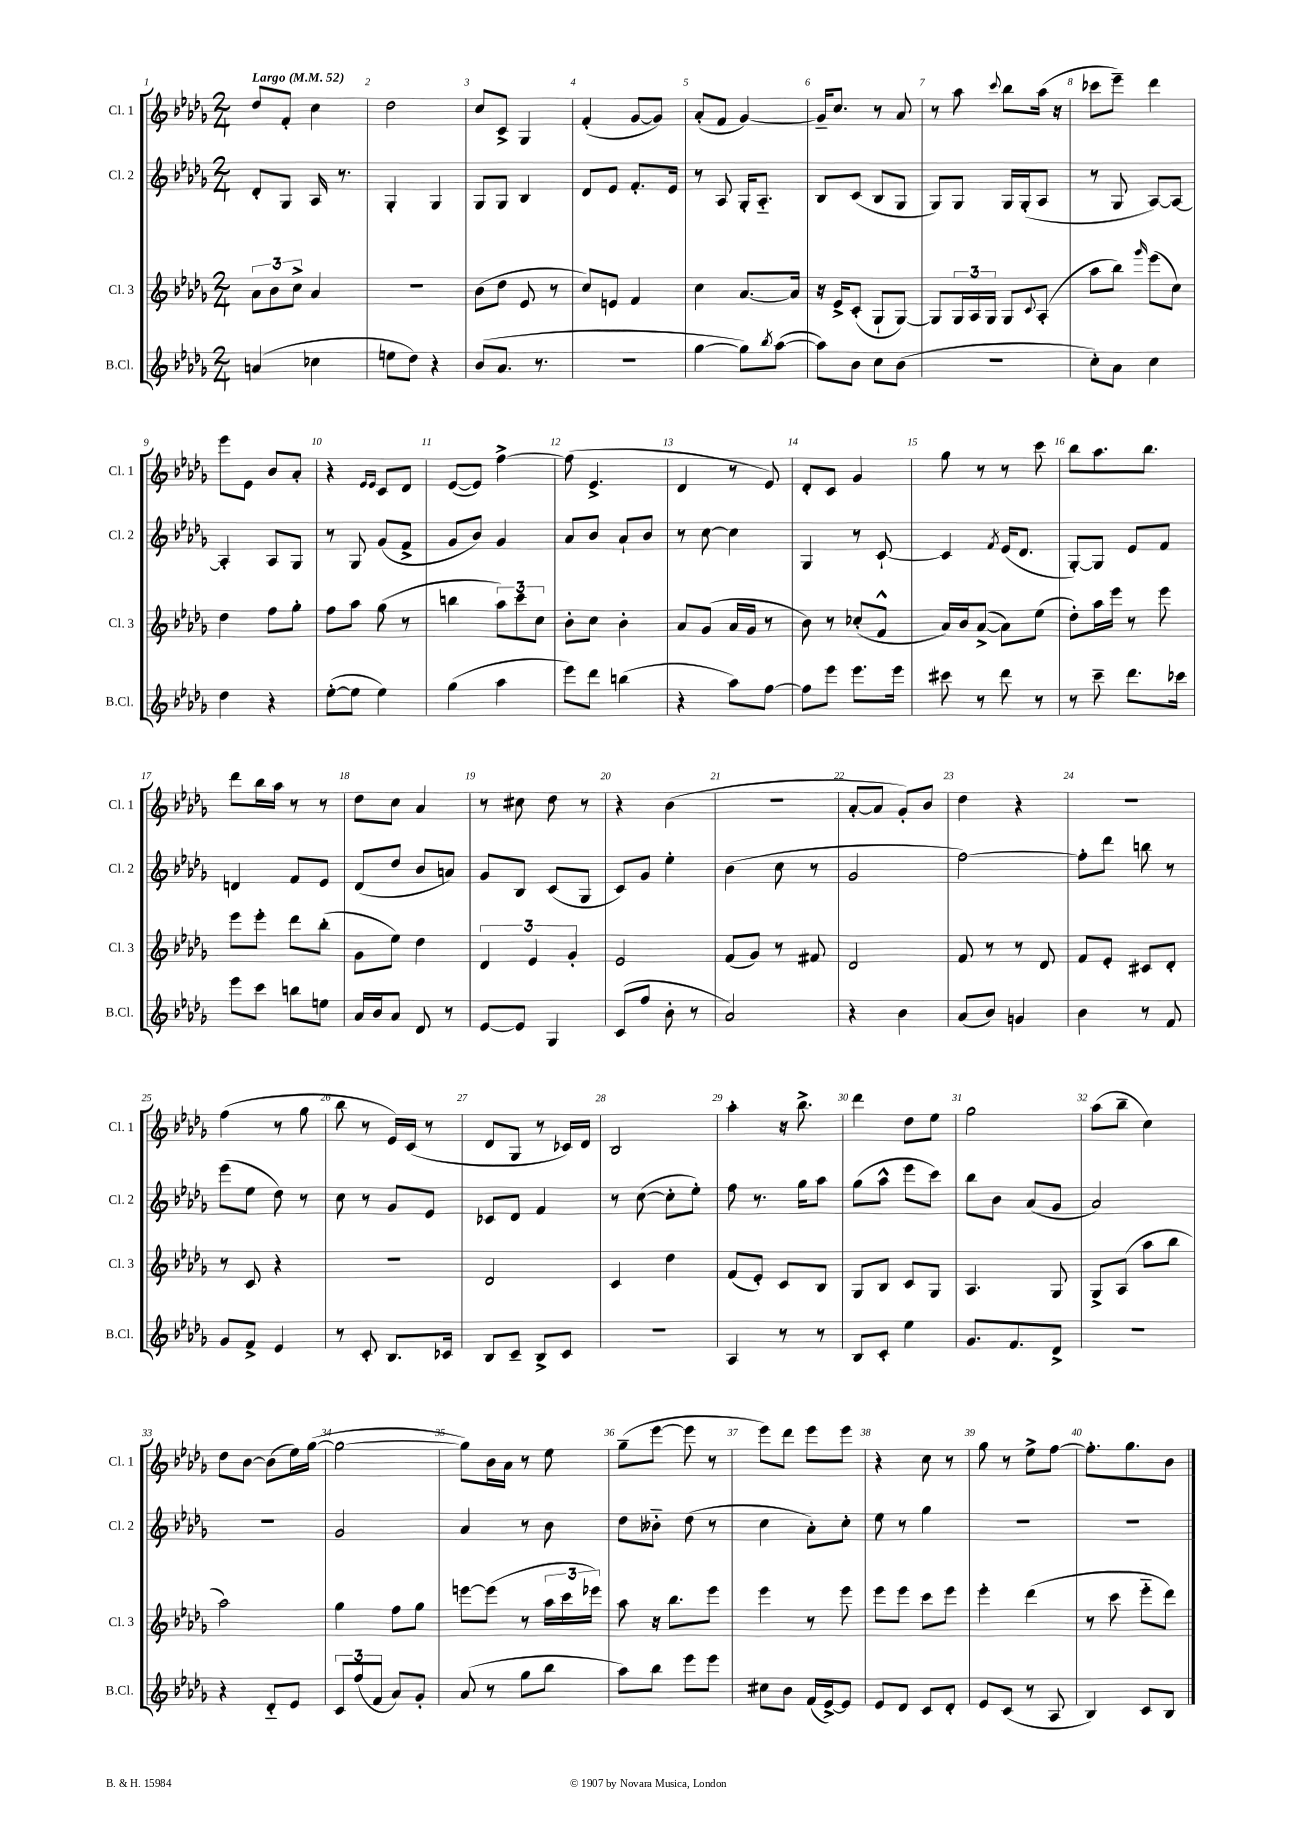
<<
\new StaffGroup <<
\new Staff = "s0" \with { instrumentName = "Cl. 1" shortInstrumentName = "Cl. 1" } {
    \clef treble \key des \major \numericTimeSignature \time 2/4 \tempo "Largo" 4 = 52
    des''8 f'8-. c''4 |
    des''2 |
    c''8 c'8-> ges4 |
    f'4-.( ges'8~ ges'8) |
    aes'8-.( f'8 ges'4~) |
    ges'16-- c''8. r8 aes'8 |
    r8 aes''8 \appoggiatura { c'''8 } bes''8 aes''16( r16 |
    ces'''8 ees'''8--) des'''4 |
    ees'''8 ees'8 bes'8 aes'8-. |
    r4 \grace { ees'16 ees'16 } c'8 des'8 |
    ees'8~( ees'8) f''4~-> |
    f''8( ees'4.-> |
    des'4 r8 ees'8) |
    des'8-. c'8 ges'4 |
    ges''8 r8 r8 c'''8 |
    bes''8 aes''8. bes''8. |
    des'''8 bes''16 aes''16 r8 r8 |
    des''8 c''8 aes'4 |
    r8 cis''8 des''8 r8 |
    r4 bes'4( |
    R2 |
    aes'8~-. aes'8 ges'8-.) bes'8 |
    des''4 r4 |
    r2 |
    f''4( r8 ges''8 |
    bes''8 r8 ees'16) c'16( r8 |
    des'8 ges8 r8 ces'16) des'16 |
    bes2 |
    aes''4-. r16 bes''8.-> |
    des'''4 des''8 ees''8 |
    ges''2 |
    aes''8( bes''8-- c''4) |
    des''8 bes'8~ bes'8( ees''16) ges''16~( |
    ges''2~ |
    ges''8) bes'16 aes'16 r8 ees''8 |
    ges''8--( ees'''8~ ees'''8 r8 |
    ees'''8) des'''8 ees'''8 ees'''8 |
    r4 c''8 r8 |
    ges''8 r8 ees''8-> f''8~ |
    f''8.-. ges''8. bes'8 \bar "|." |
}
\new Staff = "s1" \with { instrumentName = "Cl. 2" shortInstrumentName = "Cl. 2" } {
    \clef treble \key des \major \numericTimeSignature \time 2/4
    des'8-. ges8 aes16 r8. |
    ges4-. ges4 |
    ges8 ges8 bes4 |
    des'8 ees'8 f'8.-. ees'16 |
    r8 aes8 ges16-. aes8.-_ |
    bes8 c'8( bes8 ges8 |
    ges8) ges8 ges16 ges16-.( aes8 |
    r8 ges8 aes8~) aes8~ |
    aes4-. aes8 ges8 |
    r8 ges8 ges'8( f'8-> |
    ges'8 bes'8) ges'4 |
    aes'8 bes'8 aes'8-! bes'8 |
    r8 c''8~ c''4 |
    ges4 r8 c'8~-! |
    c'4 \acciaccatura { f'8 } ees'16( des'8. |
    ges8~-.) ges8 ees'8 f'8 |
    d'4 f'8 ees'8 |
    des'8( des''8 bes'8 a'8) |
    ges'8 bes8 c'8( ges8 |
    c'8) ges'8 ees''4-. |
    bes'4( c''8 r8 |
    ges'2 |
    f''2~) |
    f''8-. des'''8 b''8 r8 |
    ees'''8( ees''8 des''8) r8 |
    c''8 r8 ges'8 ees'8 |
    ces'8 des'8 f'4 |
    r8 c''8~( c''8-. ees''8-.) |
    f''8 r8. ges''16 aes''8 |
    ges''8( aes''8-^ ees'''8 c'''8) |
    bes''8 bes'8 aes'8( ges'8 |
    aes'2) |
    R2 |
    ges'2 |
    aes'4 r8 bes'8 |
    des''8 beses'8-_ des''8( r8 |
    c''4 aes'8-.) c''8-. |
    ees''8 r8 ges''4 |
    R2 |
    R2 \bar "|." |
}
\new Staff = "s2" \with { instrumentName = "Cl. 3" shortInstrumentName = "Cl. 3" } {
    \clef treble \key des \major \numericTimeSignature \time 2/4
    \tuplet 3/2 { aes'8 bes'8 c''8-> } aes'4 |
    r2 |
    bes'8( des''8 ees'8 r8 |
    c''8) e'8 f'4 |
    c''4 aes'8.~ aes'16 |
    r16 ees'16-> c'8-.( ges8-! ges8~) |
    ges8 \tuplet 3/2 { ges16 aes16 ges16 } ges8 \appoggiatura { c'8 } aes8-.( |
    aes''8 bes''8) \grace { ges'''16 } ees'''8( c''8) |
    des''4 f''8 ges''8-. |
    f''8 aes''8 ges''8( r8 |
    b''4 \tuplet 3/2 { aes''8) c'''8 c''8 } |
    bes'8-. c''8 bes'4-. |
    aes'8 ges'8( aes'16 ges'16 r8 |
    bes'8) r8 ces''8-.( f'8-^ |
    aes'16) bes'16 aes'8~->( aes'8) ees''8( |
    des''8-.) aes''16 ees'''16 r8 ees'''8 |
    ees'''8 ees'''8-. des'''8 bes''8-.( |
    ges'8 ees''8) des''4 |
    \tuplet 3/2 { des'4 ees'4 ges'4-. } |
    ees'2 |
    f'8( ges'8) r8 fis'8 |
    des'2 |
    f'8 r8 r8 des'8 |
    f'8 ees'8-. cis'8 des'8-. |
    r8 c'8 r4 |
    R2 |
    des'2 |
    c'4 des''4 |
    f'8( ees'8-.) c'8 bes8 |
    ges8 bes8 c'8 ges8 |
    aes4. ges8 |
    ges8-> aes8( aes''8 bes''8 |
    aes''2) |
    ges''4 f''8 ges''8 |
    e'''8~ e'''8( r8 \tuplet 3/2 { aes''16 c'''16 ees'''16) } |
    aes''8 r16 bes''8. ees'''8 |
    ees'''4 r8 ees'''8 |
    ees'''8 ees'''8 c'''8 ees'''8 |
    ees'''4-. des'''4( |
    r8 c'''8 ees'''8-_ des'''8) \bar "|." |
}
\new Staff = "s3" \with { instrumentName = "B.Cl." shortInstrumentName = "B.Cl." } {
    \clef treble \key des \major \numericTimeSignature \time 2/4
    a'4( ces''4 |
    e''8 des''8) r4 |
    bes'8( aes'8. r8. |
    r2 |
    ges''4~ ges''8) \acciaccatura { bes''8 } aes''8~( |
    aes''8) bes'8 c''8 bes'8( |
    r2 |
    c''8-.) aes'8 c''4 |
    des''4 r4 |
    ees''8~-.( ees''8 ees''4) |
    ges''4( aes''4 |
    ees'''8) des'''8 b''4( |
    r4 aes''8) f''8~ |
    f''8 ees'''8 ees'''8. ees'''16 |
    cis'''8 r8 des'''8 r8 |
    r8 c'''8-- des'''8. ces'''16 |
    ees'''8 c'''8 b''8 e''8 |
    aes'16 bes'16 aes'8 des'8 r8 |
    ees'8~ ees'8 ges4 |
    c'8( f''8 bes'8-. r8 |
    aes'2) |
    r4 bes'4 |
    aes'8( bes'8) g'4 |
    bes'4 r8 f'8 |
    ges'8 f'8-> ees'4 |
    r8 c'8-. bes8. ces'16 |
    bes8 c'8-- bes8-> c'8 |
    r2 |
    aes4 r8 r8 |
    bes8 c'8-. ees''4 |
    ges'8. f'8. des'8-> |
    R2 |
    r4 des'8-_ ees'8 |
    \tuplet 3/2 { c'8 f''8( f'8 } aes'8) ges'8-. |
    aes'8( r8 ges''8 bes''8 |
    aes''8) bes''8 ees'''8 ees'''8 |
    cis''8 bes'8 f'16( ees'16~->) ees'8 |
    ees'8 des'8 c'8 des'8-. |
    ees'8 c'8( r8 aes8 |
    bes4) c'8 bes8 \bar "|." |
}
>>
>>
\layout { \context { \Score \override BarNumber.break-visibility = ##(#f #t #t) barNumberVisibility = #all-bar-numbers-visible } }
